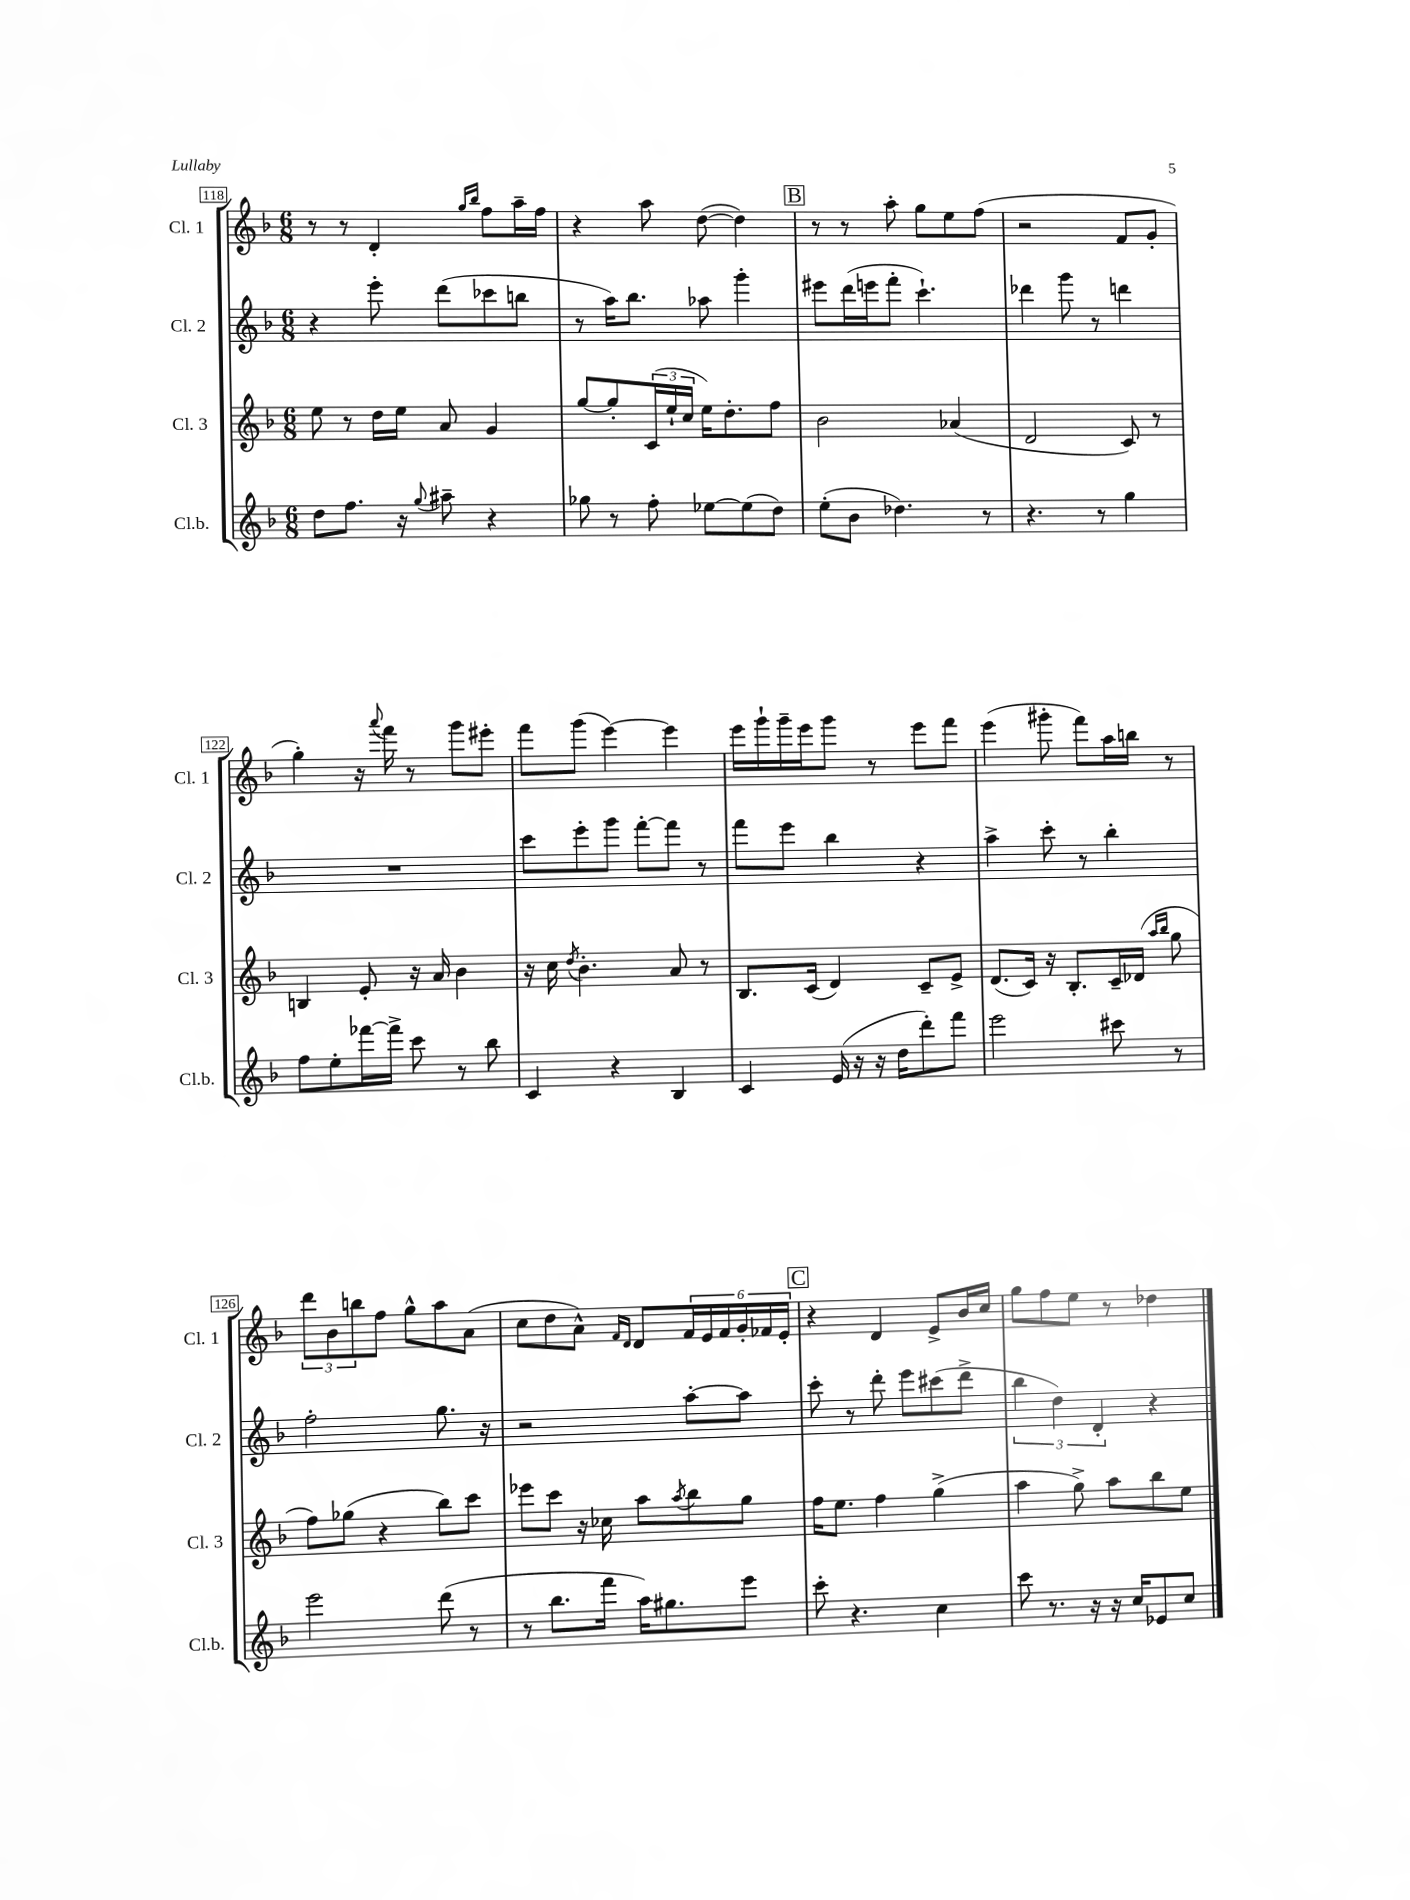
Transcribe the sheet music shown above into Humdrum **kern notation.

**kern	**kern	**kern	**kern
*part4	*part3	*part2	*part1
*staff4	*staff3	*staff2	*staff1
*I"Cl.b.	*I"Cl. 3	*I"Cl. 2	*I"Cl. 1
*I'Cl.b.	*I'Cl. 3	*I'Cl. 2	*I'Cl. 1
*clefG2	*clefG2	*clefG2	*clefG2
*k[b-]	*k[b-]	*k[b-]	*k[b-]
*M6/8	*M6/8	*M6/8	*M6/8
=118	=118	=118	=118
8dd\L	8ee\	4r	8r
8.ff\J	8r	.	8r
.	16dd\LL	8eee'\	4d'/
16r	16ee\JJ	.	.
8qqgg/	.	.	.
8aa#X~\	8a/	(8ddd\L	.
.	.	.	16qqgg/LL
.	.	.	16qqbb-/JJ
4r	4g/	8ccc-X\	8ff\L
.	.	8bbn\J	16aa~\L
.	.	.	16ff\JJ
=119	=119	=119	=119
8gg-X\	[8gg/L	8r	4r
8r	8gg'/]	16aa\KL)	.
.	.	8.bb-\J	.
8ff'\	(24c/L	.	8aa\
.	24ee`/	.	.
.	24cc/JJ	.	.
[8ee-X\L	16ee\KL)	8aa-X\	([8dd\
.	8.dd'\	.	.
(8ee-\]	.	4ggg'\	4dd\])
8dd\J)	8ff\J	.	.
!!LO:REH:place=s1:t=B
=120	=120	=120	=120
(8ee'\L	2b-\	8eee#X\L	8r
8b-\J	.	(16ddd\L	8r
.	.	16eeen\J	.
4.dd-X\)	.	8fff'\J	8aa'\
.	.	4.ccc`\)	8gg\L
.	(4a-X/	.	8ee\
8r	.	.	(8ff\J
=121	=121	=121	=121
4.r	2d/	4ddd-X\	2r
.	.	8ggg\	.
8r	.	8r	.
4gg\	8c/)	4dddn\	8f/L
.	8r	.	8g'/J
!!LO:LB:g=z
=122	=122	=122	=122
8ff\L	4Bn/	2.r	4gg'\)
8ee'\	.	.	.
[16fff-X\L	8e'/	.	16r
.	.	.	8qqaaa/
16fff-^\JJ]	.	.	16fff\
8ccc\	16r	.	8r
.	16a/	.	.
8r	4b-\	.	8ggg\L
8bb-\	.	.	8eee#X'\J
=123	=123	=123	=123
4c/	16r	8ccc\L	8fff\L
.	16cc\	.	.
.	8qdd/	.	.
.	4.b-'\	8eee'\	(8ggg\J
4r	.	8ggg\J	[4eee\)
.	.	[8fff'\L	.
4B-/	8a/	8fff\J]	4eee\]
.	8r	8r	.
=124	=124	=124	=124
4c/	8.B-/L	8fff\L	16eee\LL
.	.	.	16ggg`\
.	.	8eee\J	16ggg~\
.	(16c/Jk	.	16eee\J
(16e/	4d/)	4bb-\	8ggg\J
16r	.	.	.
16r	.	.	8r
16dd\KL	.	.	.
8ddd'\)	8c~/L	4r	8eee\L
8fff\J	8e^/J	.	8fff\J
=125	=125	=125	=125
2eee\	(8.d/L	4aa^\	(4eee\
.	16c/Jk)	.	.
.	16r	8ccc'\	8ggg#X'\
.	8.B-'/L	.	.
.	.	8r	8fff\L)
8ccc#X\	16c~/L	4bb-'\	16aa\L
.	(16d-X/JJ	.	16bbn\JJ
.	16qqaa/LL	.	.
.	16qqbb-/JJ	.	.
8r	8gg\	.	8r
!!LO:LB:g=z
=126	=126	=126	=126
2eee\	8ff\L)	2ff'\	12ddd\L
.	.	.	12b-\
.	(8gg-X\J	.	.
.	.	.	12bbn\
.	4r	.	8ff\J
.	.	.	8gg^^\L
(8ddd\	8bb-\L)	8.gg\	8aa\
8r	8ccc\J	.	(8a\J
.	.	16r	.
=127	=127	=127	=127
8r	8eee-X\L	2r	8cc\L
8.bb-\L	8ccc\J	.	8dd\
.	16r	.	8a^^\J)
16fff\Jk	16cc-X\	.	.
.	.	.	16qqf/LL
.	.	.	16qqd/JJ
16aa\KL)	8aa\L	.	8d/L
8.gg#X\	.	.	.
.	8qaa/	.	.
.	8bb-\	[8aa'\L	24f/L
.	.	.	24e/
.	.	.	24f/
8eee\J	8gg\J	8aa\J]	24g'/
.	.	.	24f-X/
.	.	.	24e'/JJ
!!LO:REH:place=s1:t=C
=128	=128	=128	=128
8ccc'\	16ff\KL	8ccc'\	4r
.	8.ee\J	.	.
4.r	.	8r	.
.	4ff\	8ddd'\	4d/
.	.	8eee\L	.
4cc\	(4gg^\	(8ccc#X\	8e^/L
.	.	8ddd^\J	16b-/L
.	.	.	16cc/JJ
=129	=129	=129	=129
8ccc\	4aa\	6bb-\	8gg\L
8.r	.	.	8ff\
.	.	6dd\)	.
.	8gg^\)	.	8ee\J
16r	.	.	.
.	.	6d'/	.
16r	8aa\L	.	8r
16cc/KL	.	.	.
8e-X/	8bb-\	4r	4dd-X\
8cc/J	8ee\J	.	.
==	==	==	==
*-	*-	*-	*-
